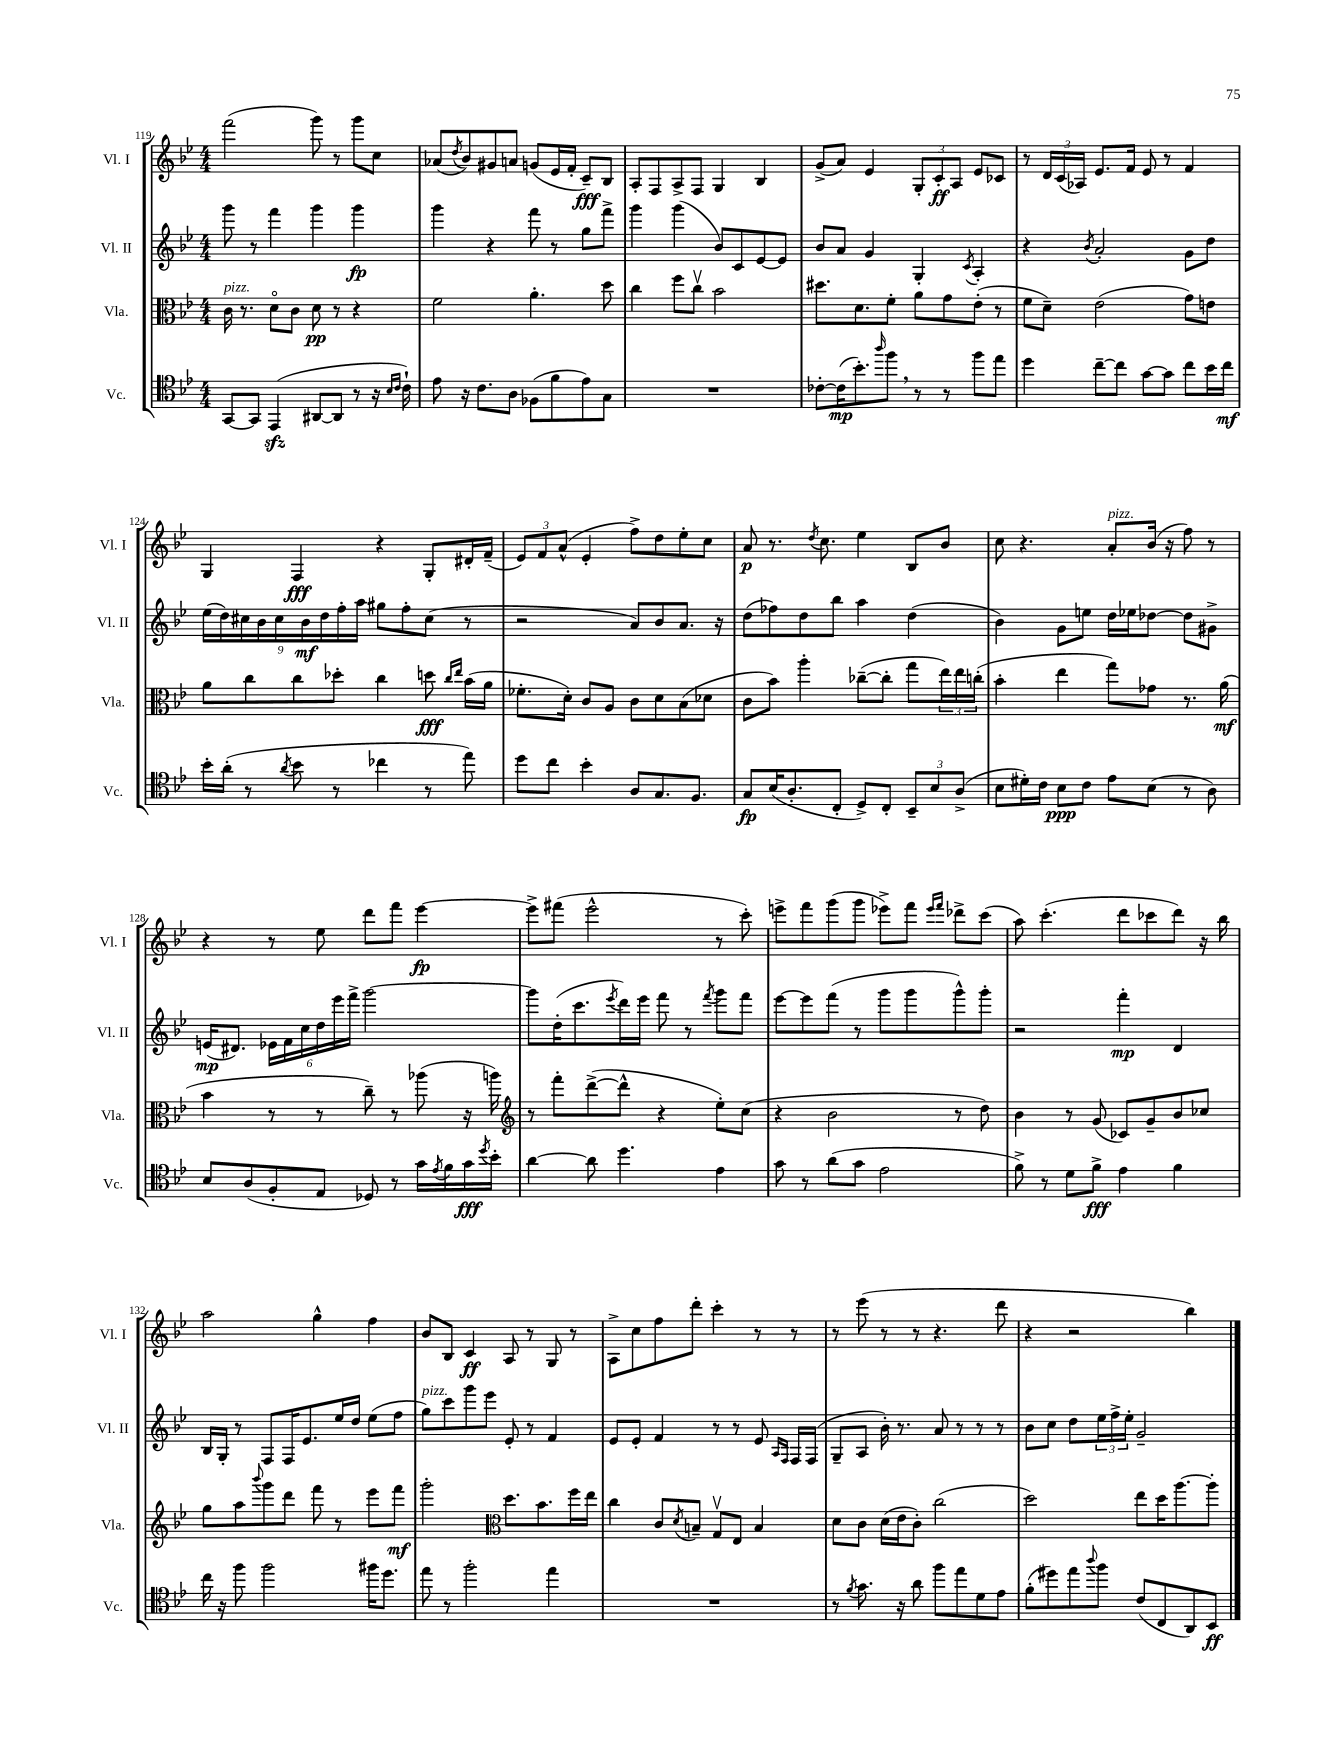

**kern	**dynam	**kern	**dynam	**kern	**dynam	**kern	**dynam
*part4	*part4	*part3	*part3	*part2	*part2	*part1	*part1
*staff4	*staff4	*staff3	*staff3	*staff2	*staff2	*staff1	*staff1
*I"Vc.	*	*I"Vla.	*	*I"Vl. II	*	*I"Vl. I	*
*I'Vc.	*	*I'Vla.	*	*I'Vl. II	*	*I'Vl. I	*
*clefC4	*	*clefC3	*	*clefG2	*	*clefG2	*
*k[b-e-]	*	*k[b-e-]	*	*k[b-e-]	*	*k[b-e-]	*
*M4/4	*	*M4/4	*	*M4/4	*	*M4/4	*
=119	=119	=119	=119	=119	=119	=119	=119
!	!	!LO:TX:a:i:t=pizz.	!	!	!	!	!
[8GG/L	.	16c\	.	8ggg\	.	(2fff\	.
.	.	8.r	.	.	.	.	.
8GG/J]	.	.	.	8r	.	.	.
(4EE-zz/	.	8d\L	.	4fff\	.	.	.
.	.	8c\J	.	.	.	.	.
[8AA#X/L	.	8d\	pp	4ggg\	.	8ggg\)	.
8AA#/J]	.	8r	.	.	.	8r	.
8r	.	4r	.	4ggg\	fp	8ggg\L	.
16r	.	.	.	.	.	8cc\J	.
16qqB-/LL	.	.	.	.	.	.	.
16qqc/JJ	.	.	.	.	.	.	.
16c`\)	.	.	.	.	.	.	.
=120	=120	=120	=120	=120	=120	=120	=120
8e-\	.	2f\	.	4ggg\	.	(8a-X/L	.
.	.	.	.	.	.	8qdd/	.
16r	.	.	.	.	.	8b-/)	.
8.c\L	.	.	.	.	.	.	.
.	.	.	.	4r	.	8g#X/	.
8A\J	.	.	.	.	.	8an/J	.
(8F-X\L	.	4.a'\	.	8fff\	.	(8gn/L	.
8f\	.	.	.	8r	.	16e-/L	.
.	.	.	.	.	.	16f'/JJ	.
8e-\)	.	.	.	8gg\L	.	8c~/L)	fff
8G\J	.	8dd\	.	8fff^\J	.	8B-/J	.
=121	=121	=121	=121	=121	=121	=121	=121
1r	.	4cc\	.	4ggg\	.	8A'/L	.
.	.	.	.	.	.	8F/	.
.	.	8ff\L	.	(4ggg\	.	8A^/	.
.	.	8ccv\J	.	.	.	8F/J	.
.	.	2b-\	.	8b-/L)	.	4G/	.
.	.	.	.	8c/	.	.	.
.	.	.	.	[8e-/	.	4B-/	.
.	.	.	.	8e-/J]	.	.	.
=122	=122	=122	=122	=122	=122	=122	=122
[8c-X'\L	.	8.dd#X\L	.	8b-/L	.	(8g^/L	.
(16c-\K]	mp	.	.	8a/J	.	8a/J)	.
8.b-'\)	.	8.d\	.	.	.	.	.
.	.	.	.	4g/	.	4e-/	.
16qqaa/	.	.	.	.	.	.	.
8ff,\J	.	8f'\J	.	.	.	.	.
8r	.	8a\L	.	4G'/	.	12G'/L	.
.	.	.	.	.	.	12c'/	ff
8r	.	8g\	.	.	.	.	.
.	.	.	.	.	.	12A/J	.
.	.	.	.	8qc/	.	.	.
8ff\L	.	(8e-'\J	.	4A'/	.	8e-/L	.
8ee-\J	.	8r	.	.	.	8c-X/J	.
=123	=123	=123	=123	=123	=123	=123	=123
4dd\	.	8f\L	.	4r	.	8r	.
.	.	8d~\J)	.	.	.	24d/LL	.
.	.	.	.	.	.	(24c/	.
.	.	.	.	.	.	24A-X/JJ)	.
.	.	.	.	8qb-/	.	.	.
[8cc~\L	.	(2e-\	.	2a'/	.	8.e-/L	.
8cc\J]	.	.	.	.	.	.	.
.	.	.	.	.	.	16f/Jk	.
[8g\L	.	.	.	.	.	8e-/	.
8g\J]	.	.	.	.	.	8r	.
8cc\L	.	8g\L)	.	8g\L	.	4f/	.
16b-\L	.	8en\J	.	8dd\J	.	.	.
16cc\JJ	mf	.	.	.	.	.	.
!!LO:LB:g=z
=124	=124	=124	=124	=124	=124	=124	=124
16b-'\LL	.	8a\L	.	(18ee-\LL	.	4G/	.
.	.	.	.	18dd\)	.	.	.
(16a'\JJ	.	.	.	.	.	.	.
.	.	.	.	18cc#X\	.	.	.
8r	.	8cc\	.	.	.	.	.
.	.	.	.	18b-\	.	.	.
.	.	.	.	18cc#\	.	.	.
8qa/	.	.	.	.	.	.	.
8b-\	.	8cc\	.	.	.	4F/	fff
.	.	.	.	18b-\	mf	.	.
.	.	.	.	18dd\	.	.	.
8r	.	8dd-X'\J	.	.	.	.	.
.	.	.	.	18ff'\	.	.	.
.	.	.	.	18aa\JJ	.	.	.
4cc-X\	.	4cc\	.	8gg#X\L	.	4r	.
.	.	.	.	8ff'\	.	.	.
8r	.	8ddn\	fff	(8cc#\J	.	8G'/L	.
.	.	16qqcc/LL	.	.	.	.	.
.	.	16qqee-/JJ	.	.	.	.	.
8ee-\)	.	(16b-\LL	.	8r	.	16d#X'/L	.
.	.	16a\JJ	.	.	.	(16f~/JJ	.
=125	=125	=125	=125	=125	=125	=125	=125
8dd\L	.	8.f-X'\L	.	2r	.	12e-/L)	.
.	.	.	.	.	.	12f/	.
8cc\J	.	.	.	.	.	.	.
.	.	.	.	.	.	(12a^^/J	.
.	.	16d'\Jk)	.	.	.	.	.
4b-'\	.	8c/L	.	.	.	4e-'/	.
.	.	8A/J	.	.	.	.	.
8A/L	.	8c\L	.	8a/L)	.	8ff^\L)	.
8.G/	.	8d\	.	8b-/	.	8dd\	.
.	.	(8B-\	.	8.a/J	.	8ee-'\	.
8.F/J	.	.	.	.	.	.	.
.	.	8d-X\J	.	.	.	8cc\J	.
.	.	.	.	16r	.	.	.
=126	=126	=126	=126	=126	=126	=126	=126
8G/L	fp	8c\L	.	(8dd\L	.	8a/	p
(16B-/K	.	8b-\J)	.	8ff-X\)	.	8.r	.
8.A'/	.	.	.	.	.	.	.
.	.	4aa'\	.	8dd\	.	.	.
.	.	.	.	.	.	8qdd/	.
.	.	.	.	.	.	8.cc\	.
8C'/J	.	.	.	8bb-\J	.	.	.
8D^/L)	.	([8cc-X~\L	.	4aa\	.	4ee-\	.
8C'/J	.	8cc-'\J]	.	.	.	.	.
12BB-~/L	.	8gg\L	.	(4dd\	.	8B-/L	.
12B-/	.	.	.	.	.	.	.
.	.	24ee-\L)	.	.	.	8b-/J	.
(12A^/J	.	24ee-\	.	.	.	.	.
.	.	(24ccn'\JJ	.	.	.	.	.
=127	=127	=127	=127	=127	=127	=127	=127
8B-\L	.	4b-'\	.	4b-\)	.	8cc\	.
16d#X'\L)	.	.	.	.	.	4.r	.
16c\JJ	.	.	.	.	.	.	.
8B-\L	ppp	4ee-\	.	8g\L	.	.	.
8c\J	.	.	.	8een\J	.	.	.
!	!	!	!	!	!	!LO:TX:a:i:t=pizz.	!
8e-\L	.	8gg\L)	.	16dd\LL	.	8a'/L	.
.	.	.	.	16ee-X\J	.	.	.
(8B-\J	.	8g-X\J	.	[8dd-X\J	.	(16b-/Jk	.
.	.	.	.	.	.	16r	.
8r	.	8.r	.	8dd-\L]	.	8ff\)	.
8A\)	.	.	.	8g#X^\J	.	8r	.
.	.	(16a\	mf	.	.	.	.
!!LO:LB:g=z
=128	=128	=128	=128	=128	=128	=128	=128
8B-/L	.	4b-\	.	(16en/KL	mp	4r	.
.	.	.	.	8.d#X/J)	.	.	.
(8A/	.	.	.	.	.	.	.
8F'/	.	8r	.	24e-X\LL	.	8r	.
.	.	.	.	24f\	.	.	.
.	.	.	.	24cc\	.	.	.
8E-/J	.	8r	.	24dd\	.	8ee-\	.
.	.	.	.	24eee-\	.	.	.
.	.	.	.	24fff^\JJ	.	.	.
8D-X/)	.	8cc~\)	.	[2ggg\	.	8ddd\L	.
8r	.	8r	.	.	.	8fff\J	.
16g\LL	.	(8aa-X\	.	.	.	[4eee-\	fp
8qe-/	.	.	.	.	.	.	.
16f\	.	.	.	.	.	.	.
16g\	fff	16r	.	.	.	.	.
8qdd/	.	.	.	.	.	.	.
16b-'\JJ	.	16aan\)	.	.	.	.	.
=129	=129	=129	=129	=129	=129	=129	=129
*	*	*clefG2	*	*	*	*	*
[4a\	.	8r	.	8ggg\L]	.	8eee-^\L]	.
.	.	8fff'\L	.	(16dd'\K	.	(8fff#X\J	.
.	.	.	.	8.ccc\	.	.	.
8a\]	.	([8ddd^\	.	.	.	2eee-^^\	.
.	.	.	.	8qeee-/	.	.	.
4.dd\	.	8ddd^^\J]	.	16ddd\L)	.	.	.
.	.	.	.	16eee-\JJ	.	.	.
.	.	4r	.	8fff\	.	.	.
.	.	.	.	8r	.	.	.
.	.	.	.	8qfff/	.	.	.
4e-\	.	8ee-'\L)	.	8ggg\L	.	8r	.
.	.	(8cc\J	.	8fff\J	.	8ccc'\)	.
=130	=130	=130	=130	=130	=130	=130	=130
8g\	.	4r	.	[8eee-\L	.	8eeen^\L	.
8r	.	.	.	8eee-\]	.	8fff\	.
(8a\L	.	2b-\	.	(8fff\J	.	(8ggg\	.
8g\J	.	.	.	8r	.	8ggg\J	.
2e-\	.	.	.	8ggg\L	.	8eee-X^\L)	.
.	.	.	.	8ggg\	.	8fff\J	.
.	.	.	.	.	.	16qqeee-/LL	.
.	.	.	.	.	.	16qqfff/JJ	.
.	.	8r	.	8ggg^^\)	.	8ddd-X^\L	.
.	.	8dd\)	.	8ggg'\J	.	(8ccc\J	.
=131	=131	=131	=131	=131	=131	=131	=131
8f^\)	.	4b-\	.	2r	.	8aa\)	.
8r	.	.	.	.	.	(4.ccc'\	.
8d\L	.	8r	.	.	.	.	.
8f^\J	fff	(8g/	.	.	.	.	.
4e-\	.	8c-X/L)	.	4fff'\	mp	8ddd\L	.
.	.	8g~/	.	.	.	8ccc-X\	.
4f\	.	8b-/	.	4d/	.	8ddd\J)	.
.	.	8cc-X/J	.	.	.	16r	.
.	.	.	.	.	.	16bb-\	.
!!LO:LB:g=z
=132	=132	=132	=132	=132	=132	=132	=132
16cc\	.	8gg\L	.	16B-/LL	.	2aa\	.
16r	.	.	.	16G'/JJ	.	.	.
8ff\	.	8aa\	.	8r	.	.	.
.	.	8qqbbb-/	.	.	.	.	.
2ff\	.	8ggg\	.	8F/L	.	.	.
.	.	8ddd\J	.	16F/K	.	.	.
.	.	.	.	8.e-/	.	.	.
.	.	8fff\	.	.	.	4gg^^\	.
.	.	8r	.	16ee-/L	.	.	.
.	.	.	.	16dd/JJ	.	.	.
16ff#X\KL	.	8eee-\L	.	(8ee-\L	.	4ff\	.
8.dd\J	.	.	.	.	.	.	.
.	.	8fff\J	mf	8ff\J	.	.	.
=133	=133	=133	=133	=133	=133	=133	=133
!	!	!	!	!LO:TX:a:i:t=pizz.	!	!	!
8ee-\	.	2ggg'\	.	8gg\L)	.	8b-/L	.
8r	.	.	.	8ccc\	.	8B-/J	.
2ff'\	.	.	.	8ggg\	.	4c/	ff
.	.	.	.	8eee-\J	.	.	.
*	*	*clefC3	*	*	*	*	*
.	.	8.dd\L	.	8e-'/	.	8A/	.
.	.	.	.	8r	.	8r	.
.	.	8.b-\	.	.	.	.	.
4ee-\	.	.	.	4f/	.	8G/	.
.	.	16ff\L	.	.	.	8r	.
.	.	16ee-\JJ	.	.	.	.	.
=134	=134	=134	=134	=134	=134	=134	=134
1r	.	4cc\	.	8e-/L	.	8A^\L	.
.	.	.	.	8e-'/J	.	8cc\	.
.	.	8c/L	.	4f/	.	8ff\	.
.	.	8qd/	.	.	.	.	.
.	.	8Bn~/J	.	.	.	8ddd'\J	.
.	.	8Gv/L	.	8r	.	4ccc'\	.
.	.	8E-/J	.	8r	.	.	.
.	.	4B/	.	8e-/	.	8r	.
.	.	.	.	16qqA/LL	.	.	.
.	.	.	.	16qqF/JJ	.	.	.
.	.	.	.	16F/LL	.	8r	.
.	.	.	.	(16F/JJ	.	.	.
=135	=135	=135	=135	=135	=135	=135	=135
8r	.	8d\L	.	8G~/L	.	8r	.
8qf/	.	.	.	.	.	.	.
8.g\	.	8c\J	.	8A/J	.	(8eee-\	.
.	.	(16d\LL	.	16b-'\)	.	8r	.
16r	.	16e-\J	.	8.r	.	.	.
8a\	.	8c'\J)	.	.	.	8r	.
8ff\L	.	(2cc\	.	8a/	.	4.r	.
8ee-\	.	.	.	8r	.	.	.
8d\	.	.	.	8r	.	.	.
8e-\J	.	.	.	8r	.	8ddd\	.
=136	=136	=136	=136	=136	=136	=136	=136
(8f'\L	.	2dd\)	.	8b-\L	.	4r	.
8dd#X\)	.	.	.	8cc\J	.	.	.
8ee-\	.	.	.	8dd\L	.	2r	.
8qqaa/	.	.	.	.	.	.	.
8ff\J	.	.	.	24ee-\L	.	.	.
.	.	.	.	24ff^\	.	.	.
.	.	.	.	24ee-'\JJ	.	.	.
(8c/L	.	8ee-\L	.	2g~/	.	.	.
8C/	.	16dd\K	.	.	.	.	.
.	.	[8.aa\	.	.	.	.	.
8AA/)	.	.	.	.	.	4bb-\)	.
8BB-/J	ff	8aa'\J]	.	.	.	.	.
==	==	==	==	==	==	==	==
*-	*-	*-	*-	*-	*-	*-	*-
